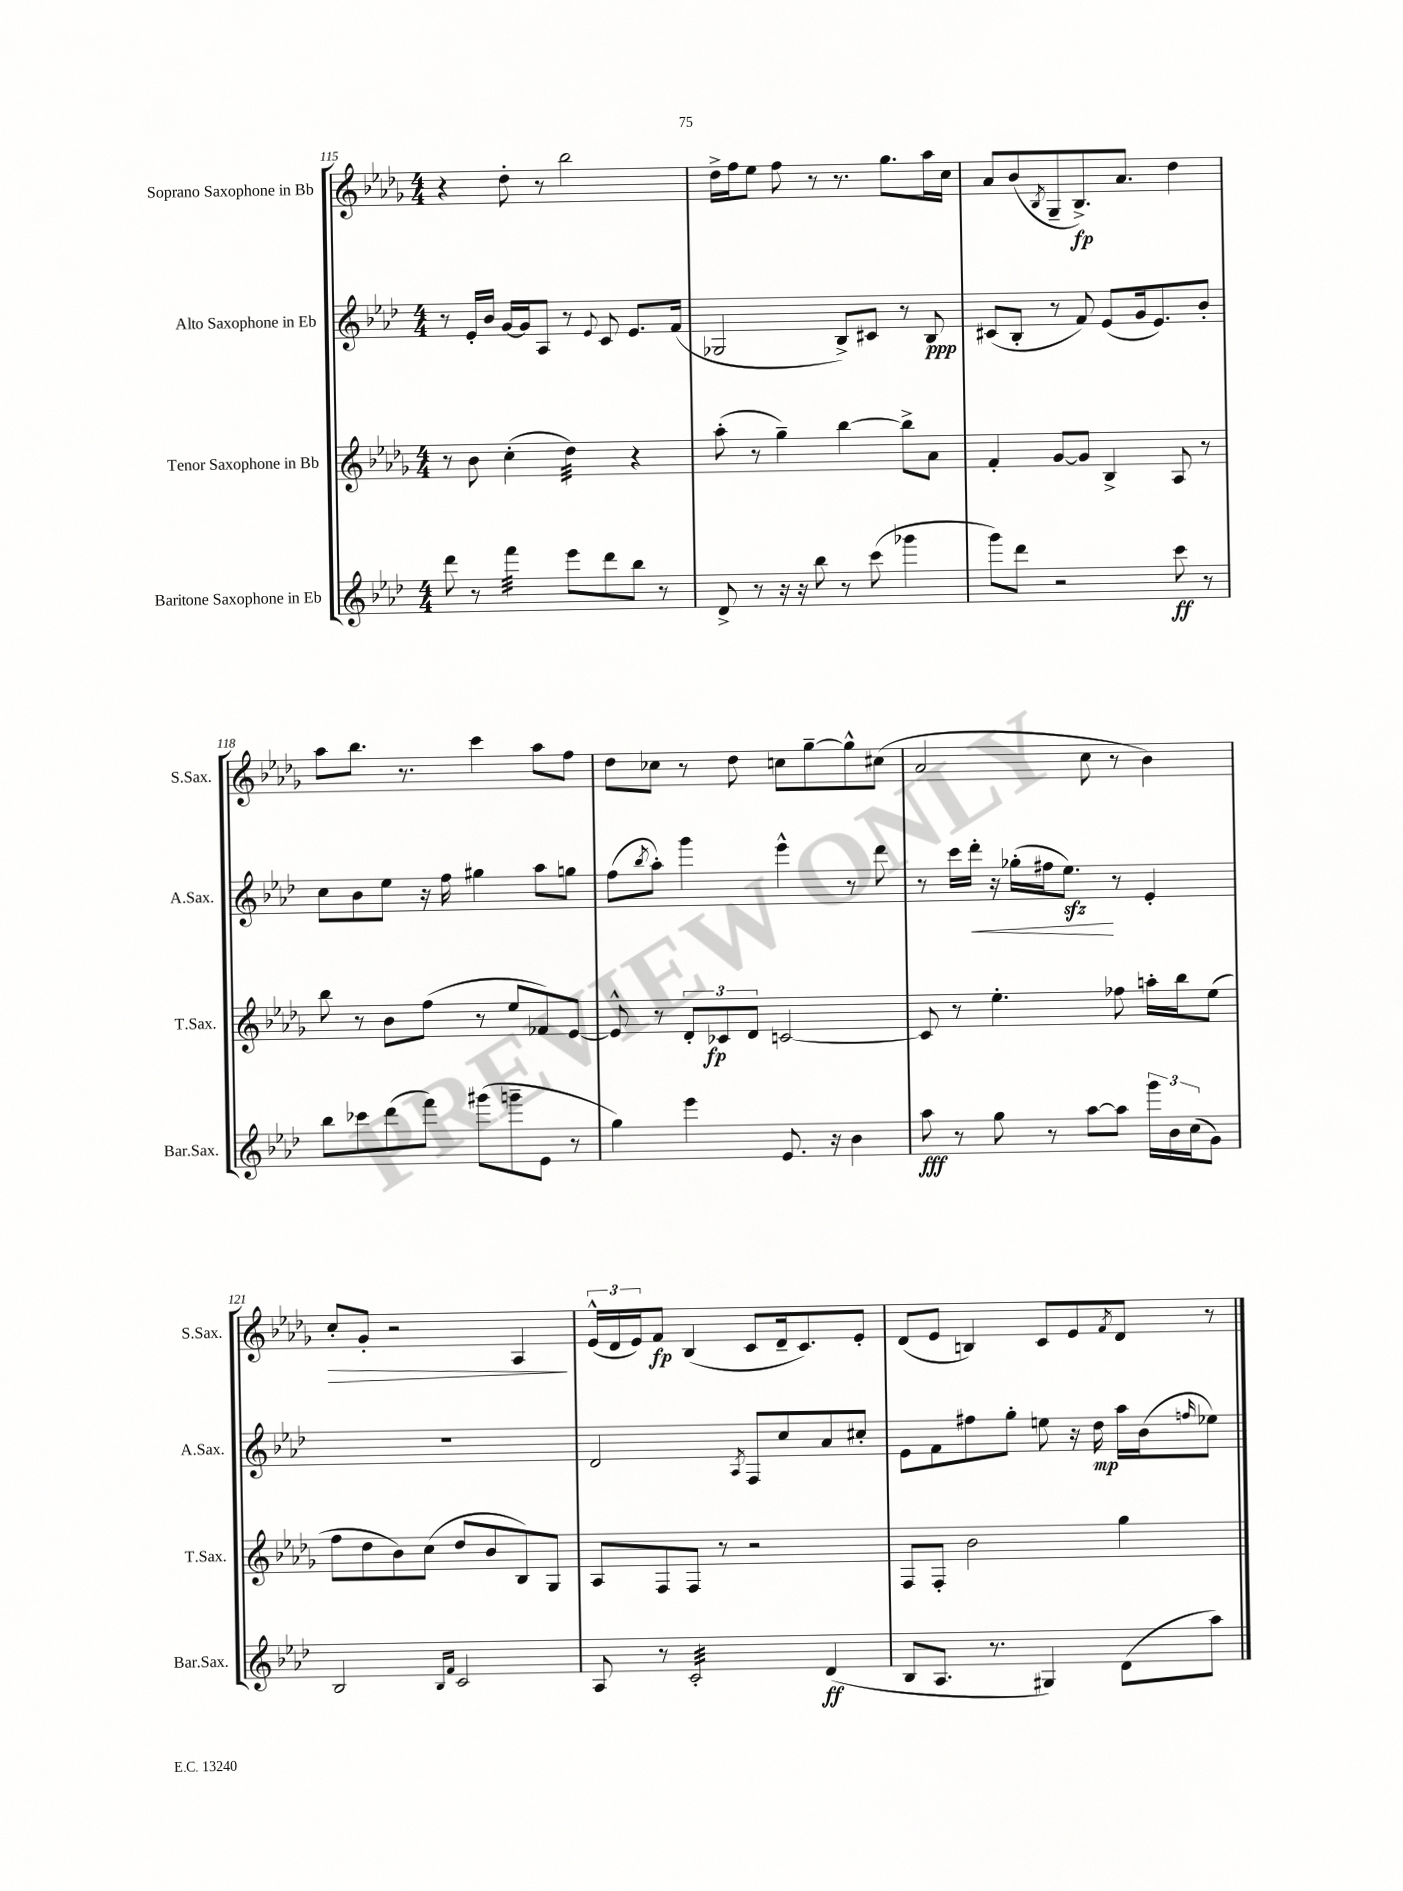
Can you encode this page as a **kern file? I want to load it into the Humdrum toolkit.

**kern	**kern	**kern	**kern
*staff4	*staff3	*staff2	*staff1
*clefG2	*clefG2	*clefG2	*clefG2
*k[b-e-a-d-]	*k[b-e-a-d-g-]	*k[b-e-a-d-]	*k[b-e-a-d-g-]
*M4/4	*M4/4	*M4/4	*M4/4
8ddd-\	8r	8r	4r
8r	8b-\	16e-'/LL	.
.	.	16b-/JJ	.
4fff\	(4cc'\	[16g/LL	8dd-'\
.	.	16g/]J	.
.	.	8A-/J	8r
8eee-\L	4dd-\)	8r	2bb-\
.	.	8qqe-/	.
8ddd-\	.	8c/	.
8bb-\J	4r	8.e-/L	.
8r	.	.	.
.	.	(16f/Jk	.
=	=	=	=
8d-^/	(8aa-'\	2G-/	16dd-^\LL
.	.	.	16ff\J
8r	8r	.	8ee-\J
16r	4gg-~\)	.	8ff\
16r	.	.	.
8bb-\	.	.	8r
8r	[4bb-\	8B-^/L)	8.r
(8ccc\	.	8c#/J	.
.	.	.	8.gg-\L
4ggg-\	8bb-^\]L	8r	.
.	8a-\J	8B-/	16aa-\L
.	.	.	16cc\JJ
=	=	=	=
8ggg\L)	4f'/	(8c#/L	8a-/L
8ddd-\J	.	8B-'/J	(8b-/
.	.	.	8qB-/
2r	[8g-/L	8r	8G-~/
.	8g-/]J	8f/)	8.B-^/)
.	4B-^/	(8e-/L	.
.	.	.	8.a-/J
.	.	16g/k	.
.	.	8.e-/)	.
8ccc\	8A-/	.	4dd-\
8r	8r	8b-'/J	.
=	=	=	=
8bb-\L	8bb-\	8cc\L	8aa-\L
8ccc-\	8r	8b-\	8.bb-\J
(8ddd-\	8b-\L	8ee-\J	.
.	.	.	8.r
8fff\J)	(8ff\J	16r	.
.	.	16ff\	.
(8ggg#\L	8r	4gg#\	4ccc\
8ggg~\	8ee-/L	.	.
8e-\J	8f-/)	8aa-\L	8aa-\L
8r	[8e-/J	8gg\J	8ff\J
=	=	=	=
4gg\)	8e-^^/]	(8ff\L	8dd-\L
.	.	8qbb-/	.
.	8r	8aa-'\J)	8cc-\J
4eee-\	12d-'/L	4ggg\	8r
.	12c-/	.	.
.	.	.	8dd-\
.	12d-/J	.	.
8.e-/	[2c/	4eee-^^\	8cc\L
.	.	.	[8gg-~\
16r	.	.	.
4b-\	.	8r	8gg-^^\]
.	.	8ddd-\	(8cc#\J
=	=	=	=
8aa-\	8c/]	8r	2a-/
8r	8r	16ccc\LL	.
.	.	16ddd-'\JJ	.
8gg\	4.ee-'\	16r	.
.	.	(16gg-'\LL	.
8r	.	16ff#\J	.
.	.	8.ee-\J)	.
[8aa-\L	.	.	8cc\
8aa-\]J	8ff-\	8r	8r
24ggg\LL	16aa'\LL	4e-'/	4b-\)
24b-\	.	.	.
.	16bb-\J	.	.
(24cc\J	.	.	.
8g\J)	(8ee-\J	.	.
=	=	=	=
2B-/	8ff\L	1r	8cc'/L
.	8dd-\	.	8g-'/J
.	8b-\)	.	2r
.	(8cc\J	.	.
16qqB-/LL	.	.	.
16qqf/JJ	.	.	.
2c/	8dd-/L	.	.
.	8b-/	.	.
.	8B-/)	.	4A-/
.	8G-/J	.	.
=	=	=	=
8A-/	8A-/L	2d-/	(24e-^^/LL
.	.	.	24d-/
.	.	.	24e-/J)
8r	8F/	.	8f/J
2c'/	8F/J	.	(4B-/
.	8r	.	.
.	.	8qA-/	.
.	2r	8F/L	8c/L
.	.	8cc/	16d-~/k
.	.	.	8.c/)
(4d-/	.	8a-/	.
.	.	8cc#'/J	8e-'/J
=	=	=	=
8B-/L	8F/L	8e-\L	(8d-/L
8.A-/J	8F'/J	8f\	8e-/J
.	2b-\	8ff#\	4B/)
8.r	.	.	.
.	.	8gg'\J	.
4G#/)	.	8ee\	8c/L
.	.	16r	8e-/
.	.	16dd-\	.
.	.	.	8qf/
(8d-\L	4gg-\	16aa-\LL	8d-/J
.	.	(16b-\J	.
.	.	16qqff/	.
8aa-\J)	.	8ee-\J)	8r
==	==	==	==
*-	*-	*-	*-
